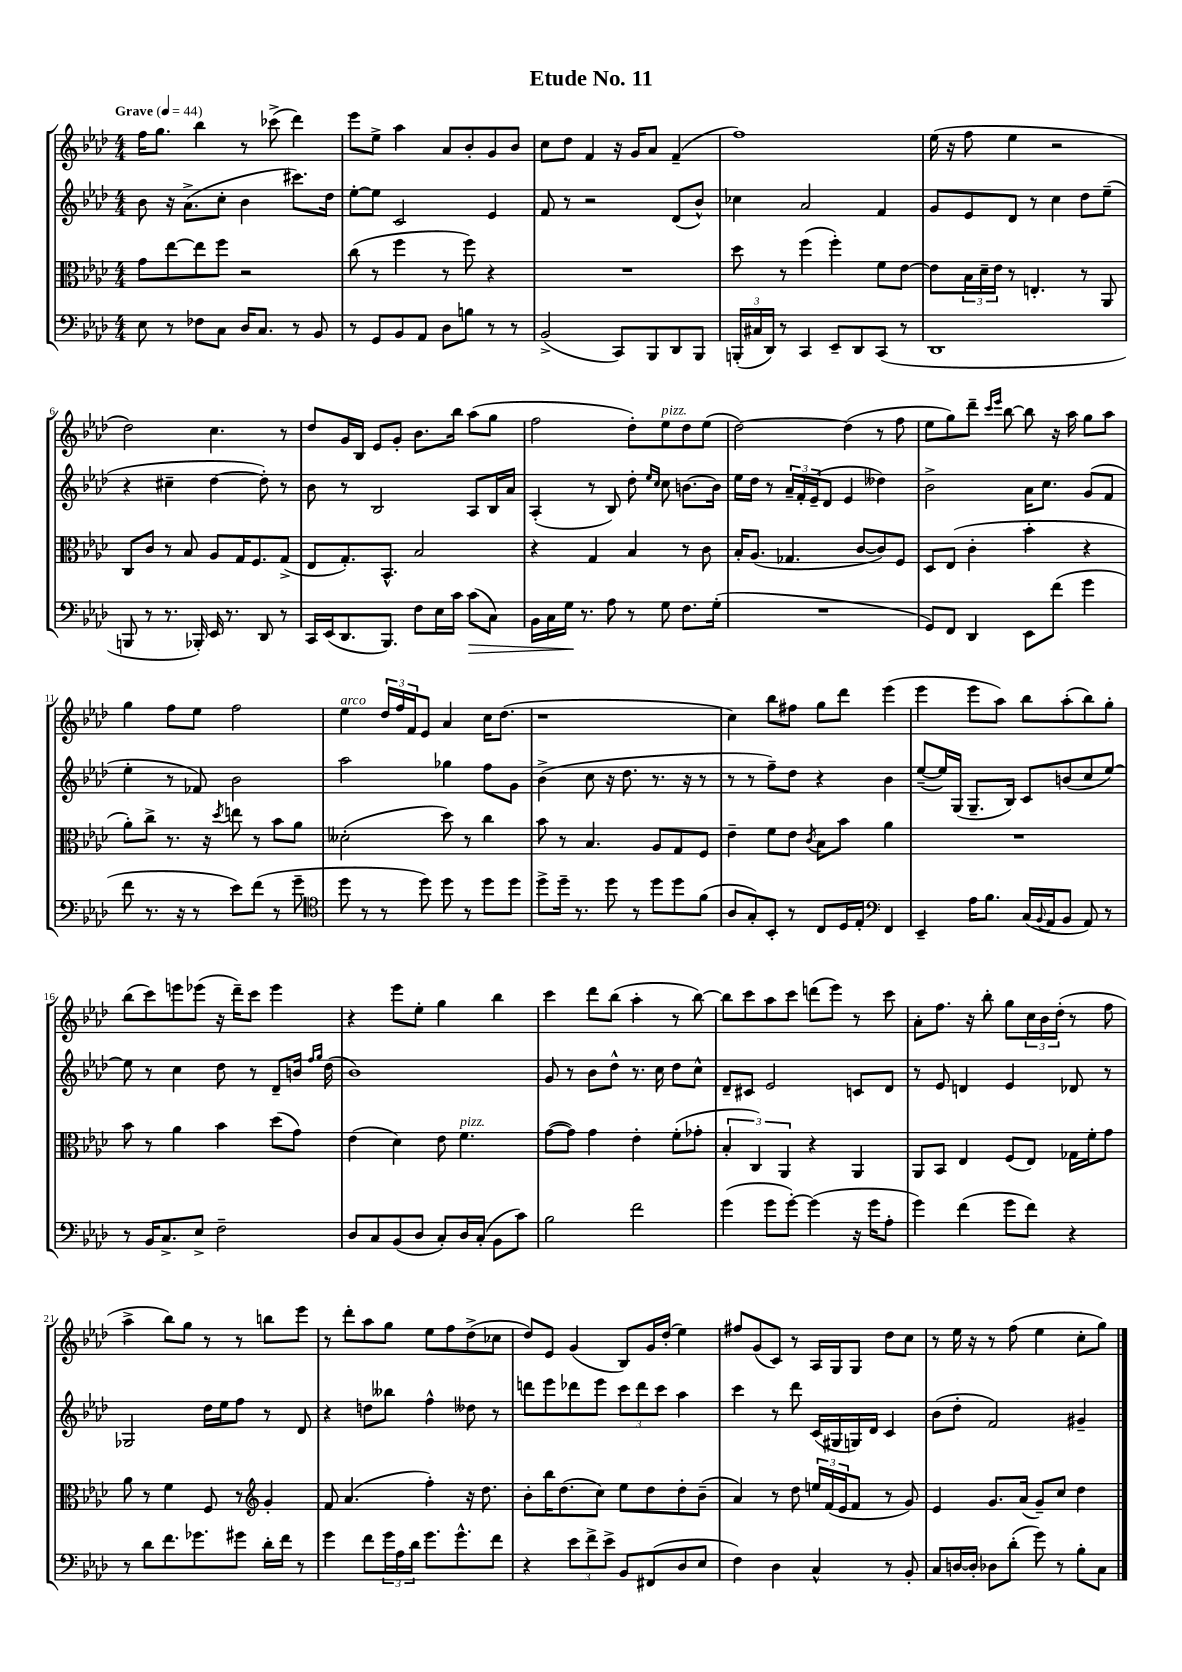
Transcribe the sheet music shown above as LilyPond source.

\header { title = "Etude No. 11" }
<<
\new StaffGroup <<
\new Staff = "s0" {
    \clef treble \key aes \major \numericTimeSignature \time 4/4 \tempo "Grave" 4 = 44
    f''16 g''8. bes''4 r8 ces'''8->( des'''4) |
    ees'''8 ees''8-> aes''4 aes'8 bes'8-. g'8 bes'8 |
    c''8 des''8 f'4 r16 g'16 aes'8 f'4--( |
    f''1) |
    ees''16( r16 f''8 ees''4 r2 |
    des''2) c''4. r8 |
    des''8 g'16 bes16 ees'8 g'8-. bes'8. bes''16 aes''8( g''8 |
    f''2 des''8-.) ees''8^\markup { \italic "pizz." } des''8 ees''8( |
    des''2~) des''4( r8 f''8 |
    ees''8 g''8) des'''8-- \grace { c'''16 ees'''16 } bes''8~ bes''8 r16 aes''16 g''8 aes''8 |
    g''4 f''8 ees''8 f''2 |
    ees''4^\markup { \italic "arco" } \tuplet 3/2 { des''16 f''16 f'16 } ees'8 aes'4 c''16 des''8.( |
    r1 |
    c''4) bes''8 fis''8 g''8 des'''8 ees'''4( |
    ees'''4 ees'''8 aes''8) bes''8 aes''8-.( bes''8) g''8-. |
    bes''8( c'''8) e'''8 ees'''8( r16 des'''16--) c'''8 ees'''4 |
    r4 ees'''8 ees''8-. g''4 bes''4 |
    c'''4 des'''8 bes''8( aes''4-. r8 bes''8~) |
    bes''8 c'''8 aes''8 c'''8 d'''8( ees'''8) r8 c'''8 |
    aes'8-. f''8. r16 bes''8-. g''8 \tuplet 3/2 { c''16 bes'16 des''16-.( } r8 f''8 |
    aes''4-> bes''8) g''8 r8 r8 b''8 ees'''8 |
    r8 des'''8-. aes''8 g''8 ees''8 f''8 des''8->( ces''8 |
    des''8) ees'8 g'4( bes8) g'16 des''16-.( ees''4) |
    fis''8 g'8( c'8) r8 aes16 g16 g8 des''8 c''8 |
    r8 ees''16 r16 r8 f''8( ees''4 c''8-. g''8) \bar "|." |
}
\new Staff = "s1" {
    \clef treble \key aes \major \numericTimeSignature \time 4/4
    bes'8 r16 aes'8.->( c''8-. bes'4 cis'''8.) des''16 |
    ees''8~-. ees''8 c'2 ees'4 |
    f'8 r8 r2 des'8( bes'8-^) |
    ces''4 aes'2 f'4 |
    g'8 ees'8 des'8 r8 c''4 des''8 ees''8--( |
    r4 cis''4-- des''4~ des''8-.) r8 |
    bes'8 r8 bes2 aes8 bes16 aes'16 |
    aes4-.( r8 bes8) des''8-. \grace { ees''16 c''16 } c''8 b'8.~ b'16 |
    ees''16 des''16 r8 \tuplet 3/2 { aes'16-- f'16-. ees'16--( } des'8 ees'4 deses''4) |
    bes'2-> aes'16 c''8. g'8( f'8 |
    ees''4-. r8 fes'8) bes'2 |
    aes''2 ges''4 f''8 g'8 |
    bes'4->( c''8 r16 des''8. r8. r16 r8 |
    r8 r8 f''8--) des''8 r4 bes'4 |
    ees''8~--( ees''16) g16( g8.-- bes16) c'8 b'8( c''8 ees''8~) |
    ees''8 r8 c''4 des''8 r8 des'8-- b'16 \grace { f''16 g''16 } des''16( |
    bes'1) |
    g'8 r8 bes'8 des''8-^ r8. c''16 des''8 c''8-^ |
    des'8-- cis'8 ees'2 c'8 des'8 |
    r8 ees'8 d'4 ees'4 des'8 r8 |
    ges2 des''16 ees''16 f''8 r8 des'8 |
    r4 d''8 beses''8 f''4-^ deses''8 r8 |
    d'''8 ees'''8 des'''8 ees'''8 \tuplet 3/2 { c'''8 des'''8 c'''8 } aes''4 |
    c'''4 r8 des'''8 c'16( gis16 g16) des'16 c'4 |
    bes'8( des''8-. f'2) gis'4-- \bar "|." |
}
\new Staff = "s2" {
    \clef alto \key aes \major \numericTimeSignature \time 4/4
    g'8 ees''8~ ees''8 f''8 r2 |
    c''8( r8 f''4 r8 f''8) r4 |
    R1 |
    des''8 r8 f''4( f''4-.) f'8 ees'8~ |
    ees'8 \tuplet 3/2 { bes16 des'16-- ees'16 } r8 e4.-. r8 aes,8 |
    c8 c'8 r8 bes8 aes8 g16 f8. g8->( |
    ees8 g8.-.) bes,8.-^ bes2 |
    r4 g4 bes4 r8 c'8 |
    bes16-. aes8.( ges4. c'8~ c'8) f8 |
    des8 ees8( c'4-. bes'4-. r4 |
    aes'8-.) c''8-> r8. r16 \acciaccatura { des''8 } e''8 r8 bes'8 aes'8 |
    deses'2-.( des''8) r8 c''4 |
    bes'8 r8 bes4. aes8 g8 f8 |
    ees'4-- f'8 ees'8 \acciaccatura { c'8 } bes8 bes'8 aes'4 |
    R1 |
    bes'8 r8 aes'4 bes'4 des''8( g'8) |
    ees'4( des'4) ees'8 f'4.^\markup { \italic "pizz." } |
    g'8~( g'8) g'4 ees'4-. f'8-.( ges'8-. |
    \tuplet 3/2 { bes4-. c4) aes,4 } r4 aes,4 |
    aes,8 bes,8 ees4 f8( ees8) ges16 f'16-. g'8 |
    aes'8 r8 f'4 f8 r8 \clef treble g'4-. |
    f'8 aes'4.( f''4-.) r16 des''8. |
    bes'8-. bes''16 des''8.( c''8) ees''8 des''8 des''8-. bes'8--( |
    aes'4) r8 des''8 \tuplet 3/2 { e''16 f'16( ees'16 } f'8 r8 g'8) |
    ees'4 g'8. aes'16( g'8--) c''8 des''4 \bar "|." |
}
\new Staff = "s3" {
    \clef bass \key aes \major \numericTimeSignature \time 4/4
    ees8 r8 fes8 c8 des16 c8. r8 bes,8 |
    r8 g,8 bes,8 aes,8 des8 b8 r8 r8 |
    bes,2->( c,8) bes,,8 des,8 bes,,8 |
    \tuplet 3/2 { b,,16-.( cis16 des,16) } r8 c,4 ees,8-- des,8 c,8( r8 |
    des,1 |
    b,,8 r8 r8. bes,,16-.) ees,16 r8. des,8 r8 |
    c,16 ees,16( des,8. bes,,8.) f8 ees16 c'16 c'8\>( c8) |
    bes,16 c16 g16\! r8. aes8 r8 g8 f8. g16-.( |
    R1 |
    g,8) f,8 des,4 ees,8 f'8( g'4 |
    f'8 r8. r16 r8 ees'8) f'8( r8 g'8-- |
    \clef tenor des''8 r8 r8 des''8) des''8 r8 des''8 des''8 |
    des''8-> des''16-- r8. des''8 r8 des''8 des''8 f'8( |
    aes8 g8-.) bes,8-. r8 c8 des16 ees16-. \clef bass f,4 |
    ees,4-- aes16 bes8. c16( \appoggiatura { bes,8 } aes,16 bes,8 aes,8) r8 |
    r8 bes,16 c8.-> ees8-> f2-- |
    des8 c8 bes,8( des8 c8-.) des16 c16-.( bes,8 c'8) |
    bes2 f'2 |
    g'4( g'8 g'8~-.) g'4( r16 g'16 aes8-. |
    g'4) f'4( g'8 f'8) r4 |
    r8 des'8 f'8. ges'8. gis'8 des'16-. f'16 r8 |
    g'4 f'8 \tuplet 3/2 { g'16 aes16 des'16 } g'8. g'8.-^ f'8 |
    r4 \tuplet 3/2 { ees'8 f'8-> ees'8-> } bes,8 fis,8( des8 ees8 |
    f4) des4 c4-^ r8 bes,8-. |
    c8 d16~ d16-. des8 des'8-.( g'8) r8 bes8-. c8 \bar "|." |
}
>>
>>
